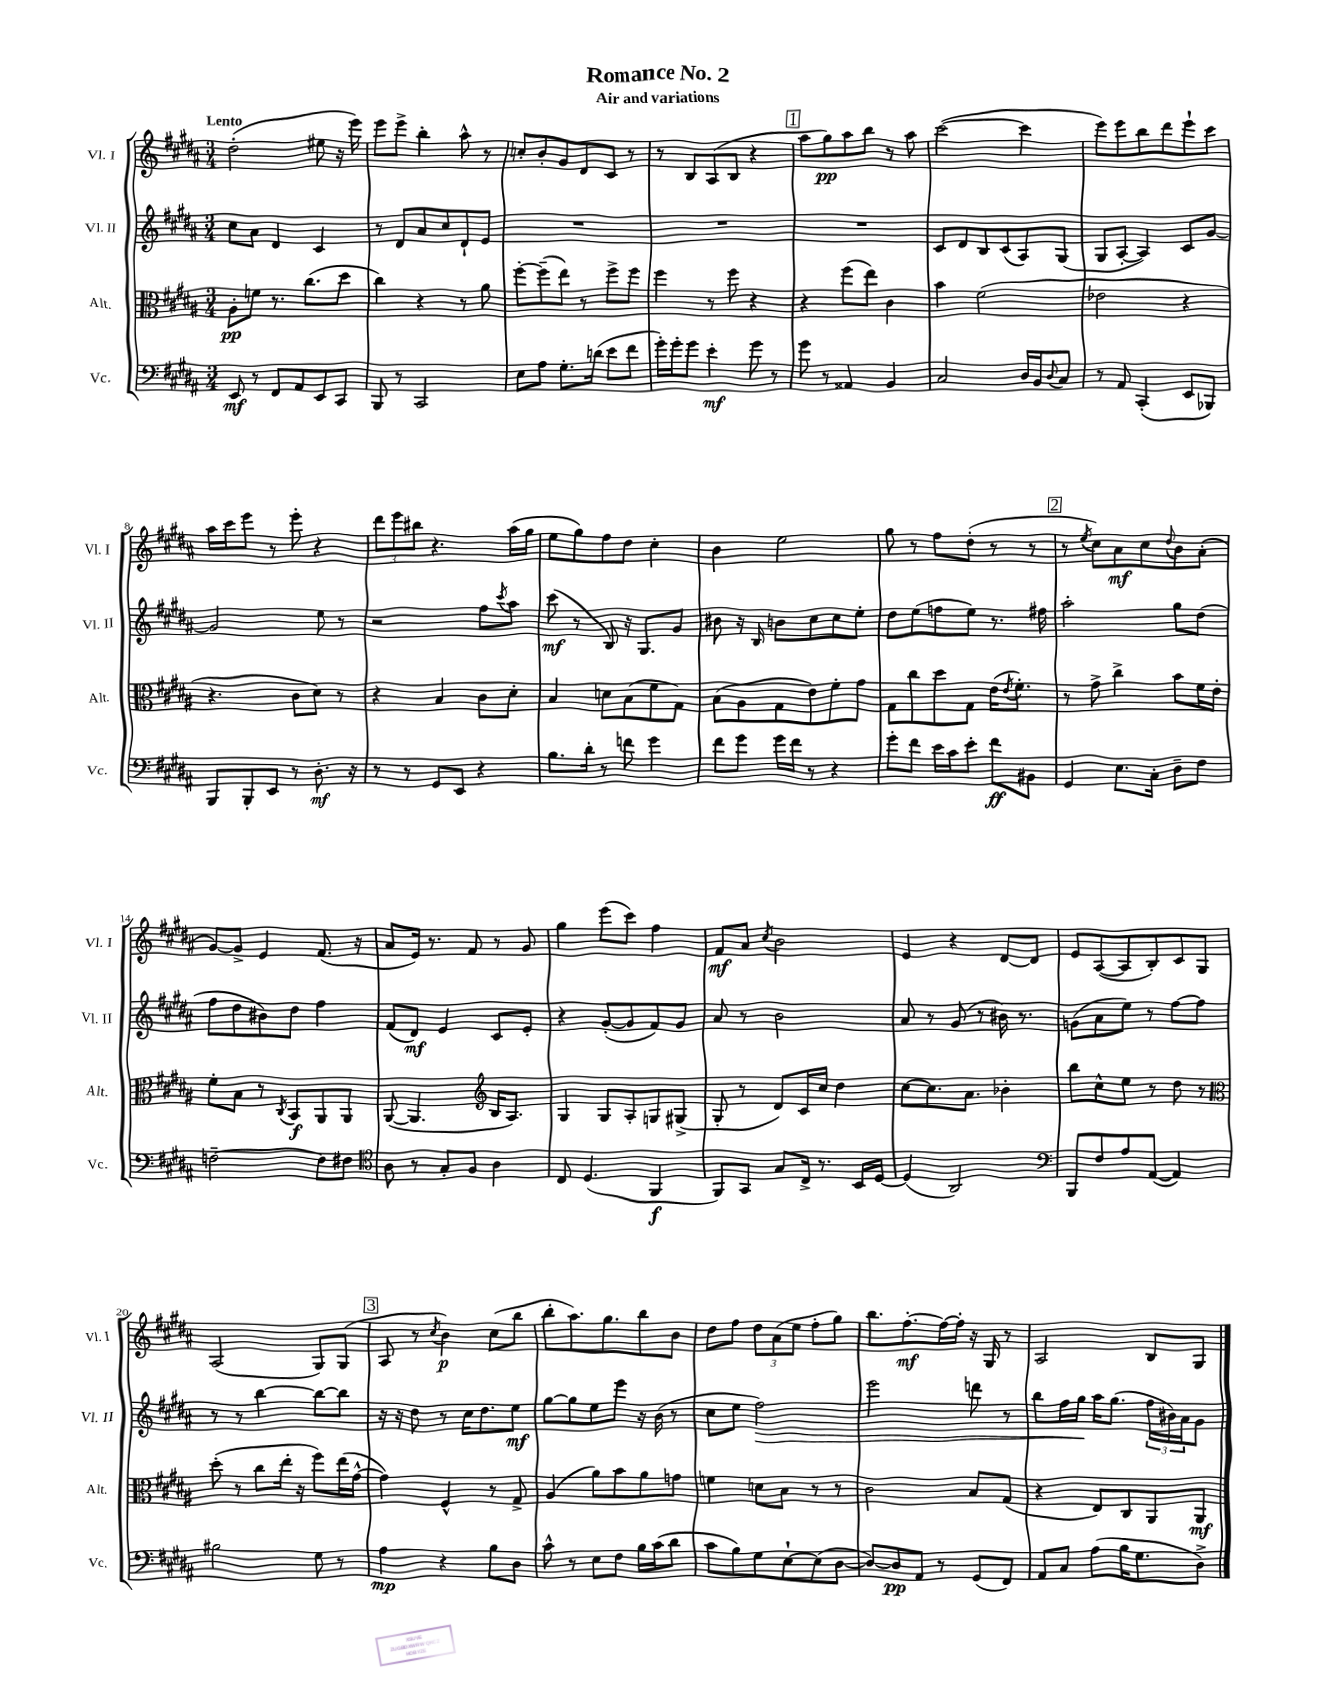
\header { title = "Romance No. 2" subtitle = "Air and variations" }
<<
\new StaffGroup <<
\new Staff = "s0" \with { instrumentName = "Vl. I" shortInstrumentName = "Vl. I" } {
    \clef treble \key b \major \numericTimeSignature \time 3/4 \tempo "Lento"
    dis''2-.( eis''8 r16 e'''16) |
    e'''8 e'''8-> b''4-. ais''8-^ r8 |
    c''8-. b'8-. gis'8 dis'8 cis'8 r8 |
    r8 b8 ais8( b8 r4 |
    \mark \markup { \box "1" } ais''8 gis''8\pp) ais''8 b''8 r8 ais''8 |
    cis'''2~( cis'''4 |
    e'''8) e'''8 b''8 dis'''8 e'''8-! cis'''8 |
    ais''16 cis'''16 e'''8 r8 e'''8-. r4 |
    \tuplet 3/2 { dis'''8 e'''8 bis''8 } r4. ais''16( gis''16 |
    e''8 gis''8) fis''8 dis''8 cis''4-. |
    b'4 e''2 |
    gis''8 r8 fis''8 dis''8-.( r8 r8 |
    \mark \markup { \box "2" } r8 \acciaccatura { e''8 } cis''8) ais'8\mf cis''8 \appoggiatura { dis''8 } b'8 ais'8-.( |
    gis'8~) gis'8-> e'4 fis'8.( r16 |
    ais'8 e'16) r8. fis'8 r8 gis'8 |
    gis''4 e'''8( cis'''8) fis''4 |
    fis'8\mf ais'8 \acciaccatura { cis''8 } b'2 |
    e'4 r4 dis'8~ dis'8 |
    e'8 ais8~( ais8 b8-.) cis'8 gis8 |
    ais2( gis8) gis8( |
    \mark \markup { \box "3" } ais8 r8 \acciaccatura { cis''8 } b'4\p) cis''8( b''8 |
    b''8-. ais''8.) gis''8. b''8 b'8 |
    dis''8 fis''8 \tuplet 3/2 { dis''8 ais'8( e''8 } fis''8-. gis''8) |
    b''8. fis''8.~-.\mf fis''16~ fis''16-. r16 gis16 r8 |
    ais2 b8 gis8 \bar "|." |
}
\new Staff = "s1" \with { instrumentName = "Vl. II" shortInstrumentName = "Vl. II" } {
    \clef treble \key b \major \numericTimeSignature \time 3/4
    cis''8 ais'8 dis'4 cis'4 |
    r8 dis'8 ais'8 cis''8 dis'8-! e'8 |
    R2. |
    R2. |
    \mark \markup { \box "1" } R2. |
    cis'8 dis'8 b8 cis'8( ais8) gis8( |
    gis8 ais8~-. ais4) cis'8 gis'8~ |
    gis'2 e''8 r8 |
    r2 fis''8 \acciaccatura { cis'''8 } ais''8 |
    cis'''8\mf( r8 b8) r16 gis8. gis'8 |
    bis'8 r16 b16 b'8 cis''8 cis''8 e''8-. |
    dis''8 e''8( f''8 e''8) r8. fis''16 |
    \mark \markup { \box "2" } ais''2-. gis''8 dis''8( |
    fis''8 dis''8 bis'8) dis''8 fis''4 |
    fis'8( dis'8\mf) e'4 cis'8 e'8-. |
    r4 gis'8~-.( gis'8 fis'8) gis'8 |
    ais'8 r8 b'2 |
    ais'8 r8 gis'8( r8 bis'16) r8. |
    g'8( ais'8 e''8) r8 fis''8~ fis''8 |
    r8 r8 b''4~ b''8~ b''8 |
    \mark \markup { \box "3" } r16 r16 dis''8 r8 cis''16 dis''8. e''8\mf |
    gis''8~ gis''8 e''8 e'''8 r16 b'16( r8 |
    cis''8 e''8 fis''2\>) |
    e'''2 d'''8 r8 |
    b''8 fis''16 gis''16\! ais''16 gis''8.( \tuplet 3/2 { fis''16 bis'16) ais'16 } gis'8 \bar "|." |
}
\new Staff = "s2" \with { instrumentName = "Alt." shortInstrumentName = "Alt." } {
    \clef alto \key b \major \numericTimeSignature \time 3/4
    ais8-.\pp f'8 r8. cis''8.( dis''8 |
    cis''4) r4 r8 ais'8 |
    fis''8~-. fis''8--( e''8) r8 fis''8-> fis''8 |
    fis''4 r8 fis''8 r4 |
    \mark \markup { \box "1" } r4 fis''8( e''8) cis'4 |
    b'4 fis'2( |
    ees'2 r4 |
    r4. cis'8 dis'8) r8 |
    r4 b4 cis'8 dis'8-. |
    b4 d'8 b8( fis'8 gis8) |
    b8( ais8 gis8 e'8) fis'8-. gis'8 |
    gis8 cis''8 dis''8 gis8 e'16( \acciaccatura { e'8 } fis'8.-.) |
    \mark \markup { \box "2" } r8 gis'8-> cis''4-> b'8 fis'16 e'16-. |
    fis'8-. b8 r8 \acciaccatura { cis8 } b,8\f ais,8 ais,8 |
    ais,8~( ais,4. \clef treble b16 ais8.) |
    gis4 gis8 ais8-. g8 gis8->( |
    gis8-. r8 dis'8) cis'16 cis''16 dis''4 |
    cis''8~ cis''8. ais'8. bes'4-. |
    b''8 cis''8-^ e''8 r8 dis''8 r8 |
    \clef alto dis''8-.( r8 cis''8 e''16-. r16 fis''8) e''16( gis'16~-^ |
    \mark \markup { \box "3" } gis'4) fis4-^ r8 gis8-> |
    ais4( ais'8) b'8 ais'8 g'8 |
    f'4 d'8 b8 r8 r8 |
    cis'2 b8 gis8( |
    r4 e8) cis8 ais,8 ais,8\mf \bar "|." |
}
\new Staff = "s3" \with { instrumentName = "Vc." shortInstrumentName = "Vc." } {
    \clef bass \key b \major \numericTimeSignature \time 3/4
    e,8\mf r8 fis,8 ais,8 e,8 cis,8 |
    b,,8 r8 cis,2 |
    e8 ais8 gis8.-. d'16( e'8 fis'8 |
    gis'16-.) gis'16-. gis'8 e'4-.\mf gis'8 r8 |
    \mark \markup { \box "1" } gis'8 r8 aisis,4 b,4 |
    cis2 dis16 b,16 \appoggiatura { dis8 } cis8 |
    r8 ais,8 cis,4-.( e,8 bes,,8) |
    b,,8 b,,8-. e,8 r8 dis8.-.\mf r16 |
    r8 r8 gis,8 e,8 r4 |
    b8. dis'16-. r8 f'8 gis'4 |
    fis'8 gis'8 gis'16 fis'16 r8 r4 |
    gis'8-. fis'8 e'16 cis'16 e'8-. fis'8\ff bis,8 |
    \mark \markup { \box "2" } gis,4 e8. cis16-. dis8-- fis8 |
    f2~-- f8 fis8 |
    \clef tenor ais8 r8 gis8-. fis8 ais4 |
    cis8 dis4.( fis,4\f |
    fis,8) gis,8 gis8 cis16-> r8. b,16 dis16~ |
    dis4( ais,2) |
    \clef bass b,,8 fis8 ais8 ais,8~( ais,4) |
    bis2 gis8 r8 |
    \mark \markup { \box "3" } ais4\mp r4 b8 dis8 |
    cis'8-^ r8 e8 fis8 b16 cis'16( dis'8 |
    cis'8 b8) gis8 e8~-! e8( dis8~ |
    dis8~) dis8\pp ais,8 r8 gis,8( fis,8) |
    ais,8 cis8 ais8( b16 gis8. dis8->) \bar "|." |
}
>>
>>
